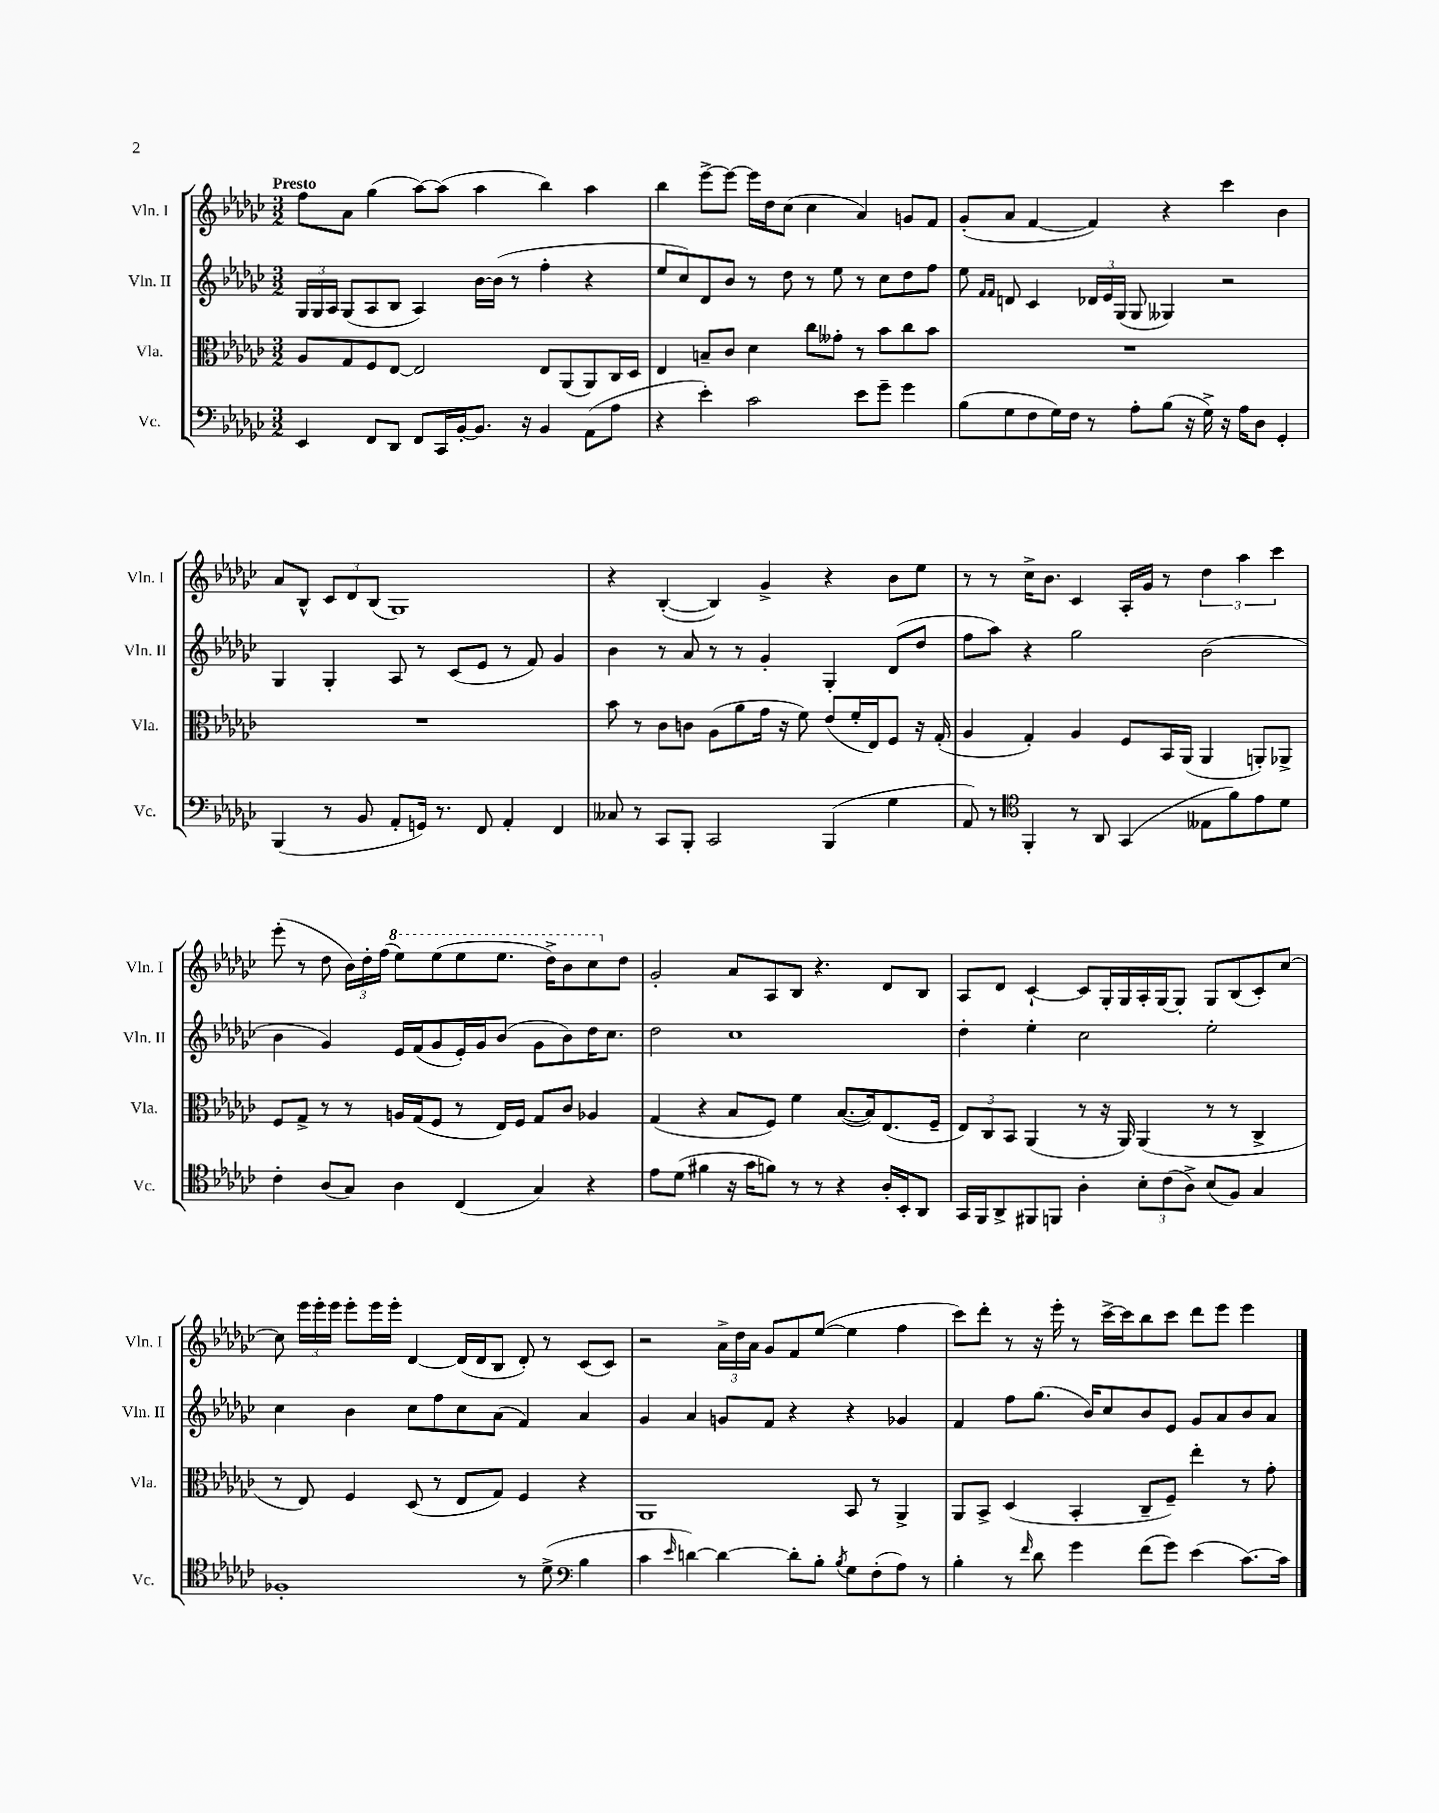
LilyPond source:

<<
\new StaffGroup <<
\new Staff = "s0" \with { instrumentName = "Vln. I" shortInstrumentName = "Vln. I" } {
    \clef treble \key ges \major \numericTimeSignature \time 3/2 \tempo "Presto"
    \autoBeamOff f''8[ aes'8] ges''4( aes''8[~) aes''8]( aes''4 bes''4) aes''4 |
    bes''4 ees'''8[~-> ees'''8]~ ees'''16[ des''16 ces''8]( ces''4 aes'4) g'8[ f'8] |
    ges'8[-.( aes'8] f'4~ f'4) r4 ces'''4 bes'4 |
    aes'8[ bes8]-^ \tuplet 3/2 { ces'8[ des'8 bes8]( } ges1) |
    r4 bes4~-.( bes4) ges'4-> r4 bes'8[ ees''8] |
    r8 r8 ces''16[-> bes'8.] ces'4 aes16[-. ges'16] r8 \tuplet 3/2 { des''4 aes''4 ces'''4 } |
    ees'''8-.( r8 des''8 \tuplet 3/2 { bes'16[) des''16-. f''16]( } \ottava #1 ees'''8[) ees'''8( ees'''8 ees'''8.] des'''16[->) bes''8 ces'''8 \ottava #0 des''8] |
    ges'2-. aes'8[ aes8 bes8] r4. des'8[ bes8] |
    aes8[ des'8] ces'4~-! ces'8[ ges16-. ges16 aes16-. ges16~ ges8]-. ges8[ bes8( ces'8-.) ces''8]~ |
    ces''8 \tuplet 3/2 { ees'''16[ ees'''16-. ees'''16] } ees'''8[-. ees'''16 ees'''16]-. des'4~ des'16[( des'16 bes8] des'8-.) r8 ces'8[( ces'8]) |
    r2 \tuplet 3/2 { aes'16[-> des''16 aes'16] } ges'8[ f'8 ees''8]~( ees''4 f''4 |
    ces'''8[) des'''8]-. r8 r16 ees'''16-. r8 ces'''16[~-> ces'''16 bes''8 ces'''8] des'''8[ ees'''8] ees'''4 \bar "|." |
}
\new Staff = "s1" \with { instrumentName = "Vln. II" shortInstrumentName = "Vln. II" } {
    \clef treble \key ges \major \numericTimeSignature \time 3/2
    \autoBeamOff \tuplet 3/2 { ges16[ ges16 aes16] } ges8[( aes8 bes8] aes4) bes'16[~ bes'16]( r8 f''4-. r4 |
    ees''8[ ces''8) des'8 bes'8] r8 des''8 r8 ees''8 r8 ces''8[ des''8 f''8] |
    ees''8 \grace { f'16[ f'16] } d'8 ces'4 \tuplet 3/2 { des'16[ ees'16 ges16]( } ges8 geses4) r2 |
    ges4 ges4-. aes8 r8 ces'8[( ees'8] r8 f'8) ges'4 |
    bes'4 r8 aes'8 r8 r8 ges'4-. ges4-. des'8[( des''8] |
    f''8[ aes''8]) r4 ges''2 bes'2( |
    bes'4 ges'4) ees'16[ f'16( ges'8 ees'16-.) ges'16 bes'8]( ges'8[ bes'8) des''16 ces''8.] |
    des''2 ces''1 |
    des''4-. ees''4-. ces''2 ees''2-. |
    ces''4 bes'4 ces''8[ f''8 ces''8 aes'8]( f'4) aes'4 |
    ges'4 aes'4 g'8[ f'8] r4 r4 ges'4 |
    f'4 f''8[ ges''8.]( bes'16[) ces''8 bes'8 ees'8] ges'8[ aes'8 bes'8 aes'8] \bar "|." |
}
\new Staff = "s2" \with { instrumentName = "Vla." shortInstrumentName = "Vla." } {
    \clef alto \key ges \major \numericTimeSignature \time 3/2
    \autoBeamOff aes8[ ges8 f8 ees8]~ ees2 ees8[ aes,8( aes,8) ces16 des16] |
    ees4 b8[-- ces'8] des'4 ces''8[ geses'8]-. r8 bes'8[ ces''8 bes'8] |
    R1. |
    R1. |
    bes'8 r8 ces'8[ c'8] aes8[( aes'8 ges'16] r16 f'8) ees'8[( f'16-. ees16) f8] r16 ges16-.( |
    aes4 ges4-.) aes4 f8[ bes,16 aes,16]( aes,4 a,8[-.) aes,8]-> |
    f8[ ges8]-> r8 r8 a16[ ges16( f8] r8 ees16[) f16] ges8[ ces'8] aes4 |
    ges4( r4 bes8[ f8]) f'4 bes8.[~( bes16) ees8.( f16]-- |
    \tuplet 3/2 { ees8[) ces8 bes,8] } aes,4( r8 r16 aes,16) aes,4( r8 r8 ces4-> |
    r8 ees8) f4 des8( r8 ees8[ ges8]) f4 r4 |
    aes,1 bes,8 r8 aes,4-> |
    aes,8[ bes,8]-> des4( bes,4-. ces8[-- f8]--) ees''4-. r8 ges'8-. \bar "|." |
}
\new Staff = "s3" \with { instrumentName = "Vc." shortInstrumentName = "Vc." } {
    \clef bass \key ges \major \numericTimeSignature \time 3/2
    \autoBeamOff ees,4 f,8[ des,8] f,8[ ces,16 bes,16~-. bes,8.] r16 bes,4 aes,8[( aes8] |
    r4 ees'4-.) ces'2 ees'8[ ges'8]-- ges'4 |
    bes8[( ges8 f8 ges16) f16] r8 aes8[-. bes8]( r16 ges16->) r16 aes16[ des8] ges,4-. |
    bes,,4( r8 bes,8 aes,8[-. g,16]) r8. f,8 aes,4-. f,4 |
    ceses8 r8 ces,8[ bes,,8]-. ces,2 bes,,4( ges4 |
    aes,8) r8 \clef tenor f,4-. r8 aes,8 ges,4( eeses8[ f'8) ees'8 des'8] |
    ces'4-. aes8[( ges8]) aes4 ces4( ges4) r4 |
    ees'8[ des'8]( fis'4 r16 ges'16[ f'8]) r8 r8 r4 aes16[-. bes,16-. aes,8] |
    ges,16[ f,16 aes,8-> fis,8 f,8] aes4-. \tuplet 3/2 { bes8[-. ces'8( aes8]->) } bes8[( f8]) ges4 |
    fes1-. r8 des'8->( \clef bass bes4 |
    ces'4 \grace { ees'16 } d'4~) d'4~ d'8[-. bes8]-. \acciaccatura { bes8 } ges8[ f8-.( aes8]) r8 |
    bes4-. r8 \grace { f'16 } des'8 ges'4 f'8[( ges'8]) ees'4( ces'8.[~) ces'16] \bar "|." |
}
>>
>>
\layout { \context { \Score \remove "Bar_number_engraver" } }
